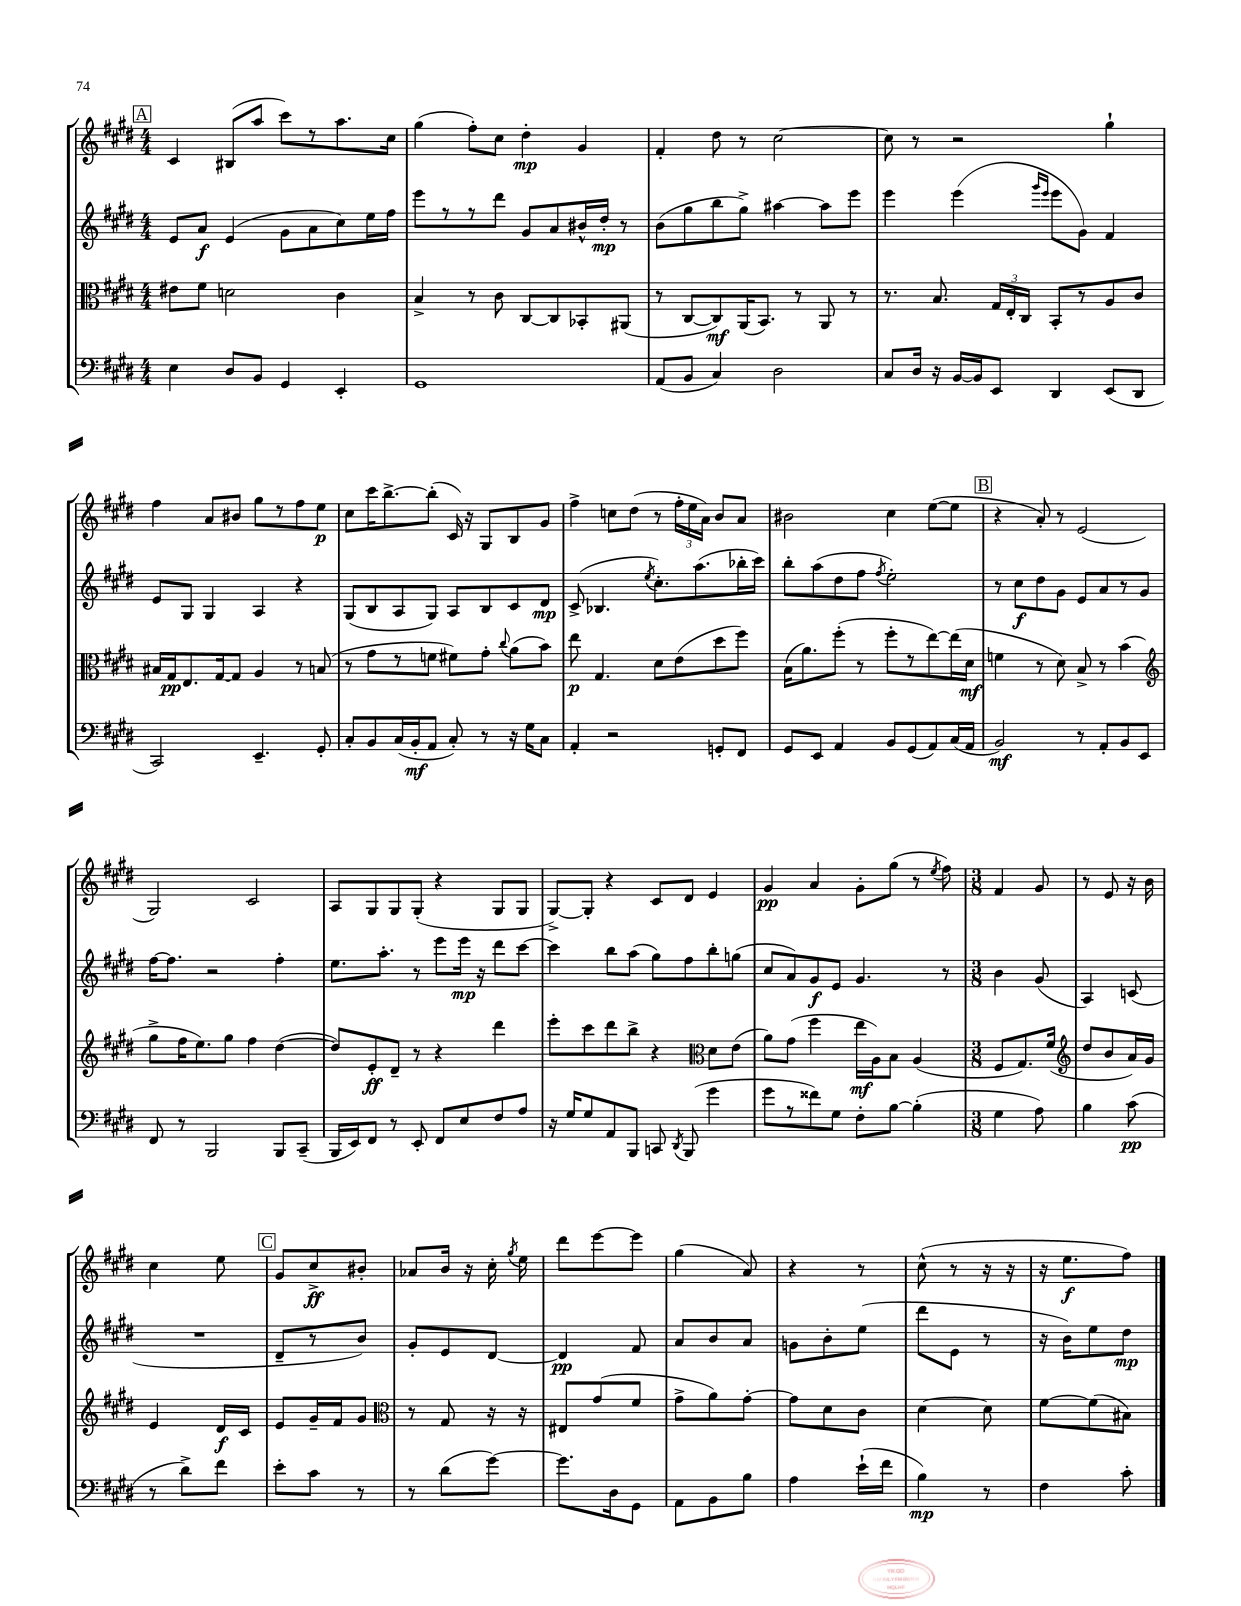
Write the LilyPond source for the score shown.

<<
\new StaffGroup <<
\new Staff = "s0" {
    \clef treble \key e \major \numericTimeSignature \time 4/4
    \autoBeamOff \mark \markup { \box "A" } cis'4 bis8[( a''8] cis'''8[) r8 a''8. cis''16] |
    gis''4( fis''8[-.) cis''8] dis''4-.\mp gis'4 |
    fis'4-. dis''8 r8 cis''2~ |
    cis''8 r8 r2 gis''4-! |
    fis''4 a'8[ bis'8] gis''8[ r8 fis''8 e''8]\p |
    cis''8[ cis'''16 b''8.~-> b''8]-.( cis'16) r16 gis8[ b8 gis'8] |
    fis''4-> c''8[ dis''8]( r8 \tuplet 3/2 { fis''16[-. e''16 a'16]) } b'8[ a'8] |
    bis'2 cis''4 e''8[~( e''8] |
    \mark \markup { \box "B" } r4 a'8-.) r8 e'2( |
    gis2) cis'2 |
    a8[ gis8 gis8 gis8]-.( r4 gis8[ gis8] |
    gis8[~->) gis8]-. r4 cis'8[ dis'8] e'4 |
    gis'4\pp a'4 gis'8[-. gis''8]( r8 \acciaccatura { e''8 } fis''8) |
    \numericTimeSignature \time 3/8 fis'4 gis'8 |
    r8 e'8 r16 b'16 |
    cis''4 e''8 |
    \mark \markup { \box "C" } gis'8[ cis''8->\ff bis'8]-. |
    aes'8[ b'16] r16 cis''16-. \acciaccatura { gis''8 } e''16 |
    dis'''8[ e'''8~ e'''8] |
    gis''4( a'8) |
    r4 r8 |
    cis''8-^( r8 r16 r16 |
    r16 e''8.[\f fis''8]) \bar "|." |
}
\new Staff = "s1" {
    \clef treble \key e \major \numericTimeSignature \time 4/4
    \autoBeamOff \mark \markup { \box "A" } e'8[ a'8]\f e'4( gis'8[ a'8 cis''8) e''16 fis''16] |
    e'''8[ r8 r8 dis'''8] gis'8[ a'8 bis'16-^ dis''16]-.\mp r8 |
    b'8[( gis''8 b''8 gis''8]->) ais''4~ ais''8[ e'''8] |
    e'''4 e'''4( \grace { gis'''16[ e'''16] } e'''8[ gis'8]) fis'4 |
    e'8[ gis8] gis4 a4 r4 |
    gis8[( b8 a8 gis8]) a8[ b8 cis'8 dis'8]\mp |
    cis'8->( bes4. \acciaccatura { e''8 } cis''8.[-.) a''8.( bes''16-. cis'''16]) |
    b''8[-. a''8( dis''8 fis''8] \acciaccatura { fis''8 } e''2-.) |
    \mark \markup { \box "B" } r8 cis''8[\f dis''8 gis'8] e'8[ a'8 r8 gis'8] |
    fis''16[~ fis''8.] r2 fis''4-. |
    e''8.[ a''8.]-. r8 e'''8[ e'''16]\mp r16 dis'''8[ cis'''8]~ |
    cis'''4 b''8[ a''8]( gis''8[) fis''8 b''8-. g''8]( |
    cis''8[ a'8) gis'8\f e'8] gis'4. r8 |
    \numericTimeSignature \time 3/8 b'4 gis'8( |
    a4) c'8( |
    R4. |
    \mark \markup { \box "C" } dis'8[-- r8 b'8]) |
    gis'8[-. e'8 dis'8]~ |
    dis'4\pp fis'8 |
    a'8[ b'8 a'8] |
    g'8[ b'8-. e''8]( |
    dis'''8[ e'8] r8 |
    r16 b'16[) e''8 dis''8]\mp \bar "|." |
}
\new Staff = "s2" {
    \clef alto \key e \major \numericTimeSignature \time 4/4
    \autoBeamOff \mark \markup { \box "A" } eis'8[ fis'8] d'2 cis'4 |
    b4-> r8 cis'8 cis8[~ cis8 bes,8-. ais,8]( |
    r8 cis8[~ cis8\mf) a,16( b,8.]) r8 a,8 r8 |
    r8. b8. \tuplet 3/2 { gis16[ e16-. cis16] } b,8[-. r8 a8 cis'8] |
    bis16[ gis16\pp e8. gis16~ gis8] a4 r8 b8( |
    r8 gis'8[ r8 f'8] fis'8[) gis'8]-. \appoggiatura { cis''8 } a'8[( b'8]) |
    e''8\p gis4. dis'8[ e'8( dis''8 fis''8]) |
    b16[( a'8.) fis''8]-.( r8 fis''8[-. r8 e''8~) e''16( dis'16]\mf |
    \mark \markup { \box "B" } f'4 r8 dis'8) b8-> r8 b'4( |
    \clef treble gis''8[-> fis''16 e''8.) gis''8] fis''4 dis''4~( |
    dis''8[) e'8-.\ff dis'8]-- r8 r4 dis'''4 |
    e'''8[-. cis'''8 dis'''8 b''8]-> r4 \clef alto dis'8[ e'8]( |
    a'8[) gis'8]( fis''4 e''16[\mf a16) b8] a4( |
    \numericTimeSignature \time 3/8 fis8[ gis8.) fis'16]( |
    \clef treble dis''8[ b'8 a'16) gis'16] |
    e'4 dis'16[\f cis'16] |
    \mark \markup { \box "C" } e'8[ gis'16-- fis'16 gis'8] |
    \clef alto r8 gis8 r16 r16 |
    eis8[ gis'8( fis'8] |
    gis'8[-> a'8) gis'8]~-. |
    gis'8[ dis'8 cis'8] |
    dis'4~ dis'8 |
    fis'8[~ fis'8( bis8]) \bar "|." |
}
\new Staff = "s3" {
    \clef bass \key e \major \numericTimeSignature \time 4/4
    \autoBeamOff \mark \markup { \box "A" } e4 dis8[ b,8] gis,4 e,4-. |
    gis,1 |
    a,8[( b,8] cis4) dis2 |
    cis8[ dis16] r16 b,16[~ b,16 e,8] dis,4 e,8[( dis,8] |
    cis,2) e,4.-- gis,8-. |
    cis8[-. b,8 cis16( b,16-.\mf a,8] cis8-.) r8 r16 gis16[ cis8] |
    a,4-. r2 g,8[-. fis,8] |
    gis,8[ e,8] a,4 b,8[ gis,8( a,8) cis16( a,16] |
    \mark \markup { \box "B" } b,2\mf) r8 a,8[-. b,8 e,8] |
    fis,8 r8 b,,2 b,,8[ cis,8]--( |
    b,,16[ e,16) fis,8] r8 e,8-. fis,8[ e8 fis8 a8] |
    r16 gis16[ gis8 a,8 b,,8] c,8 \acciaccatura { dis,8 } b,,8( gis'4 |
    gis'8[ r8 fisis'8) gis8] fis8[-. b8]~ b4-.( |
    \numericTimeSignature \time 3/8 gis4 a8) |
    b4 cis'8\pp( |
    r8 dis'8[->) fis'8] |
    \mark \markup { \box "C" } e'8[-. cis'8] r8 |
    r8 dis'8[( gis'8]~) |
    gis'8.[ dis16 gis,8] |
    a,8[ b,8 b8] |
    a4 e'16[-!( fis'16] |
    b4\mp) r8 |
    fis4 cis'8-. \bar "|." |
}
>>
>>
\layout { \context { \Score \remove "Bar_number_engraver" } }
